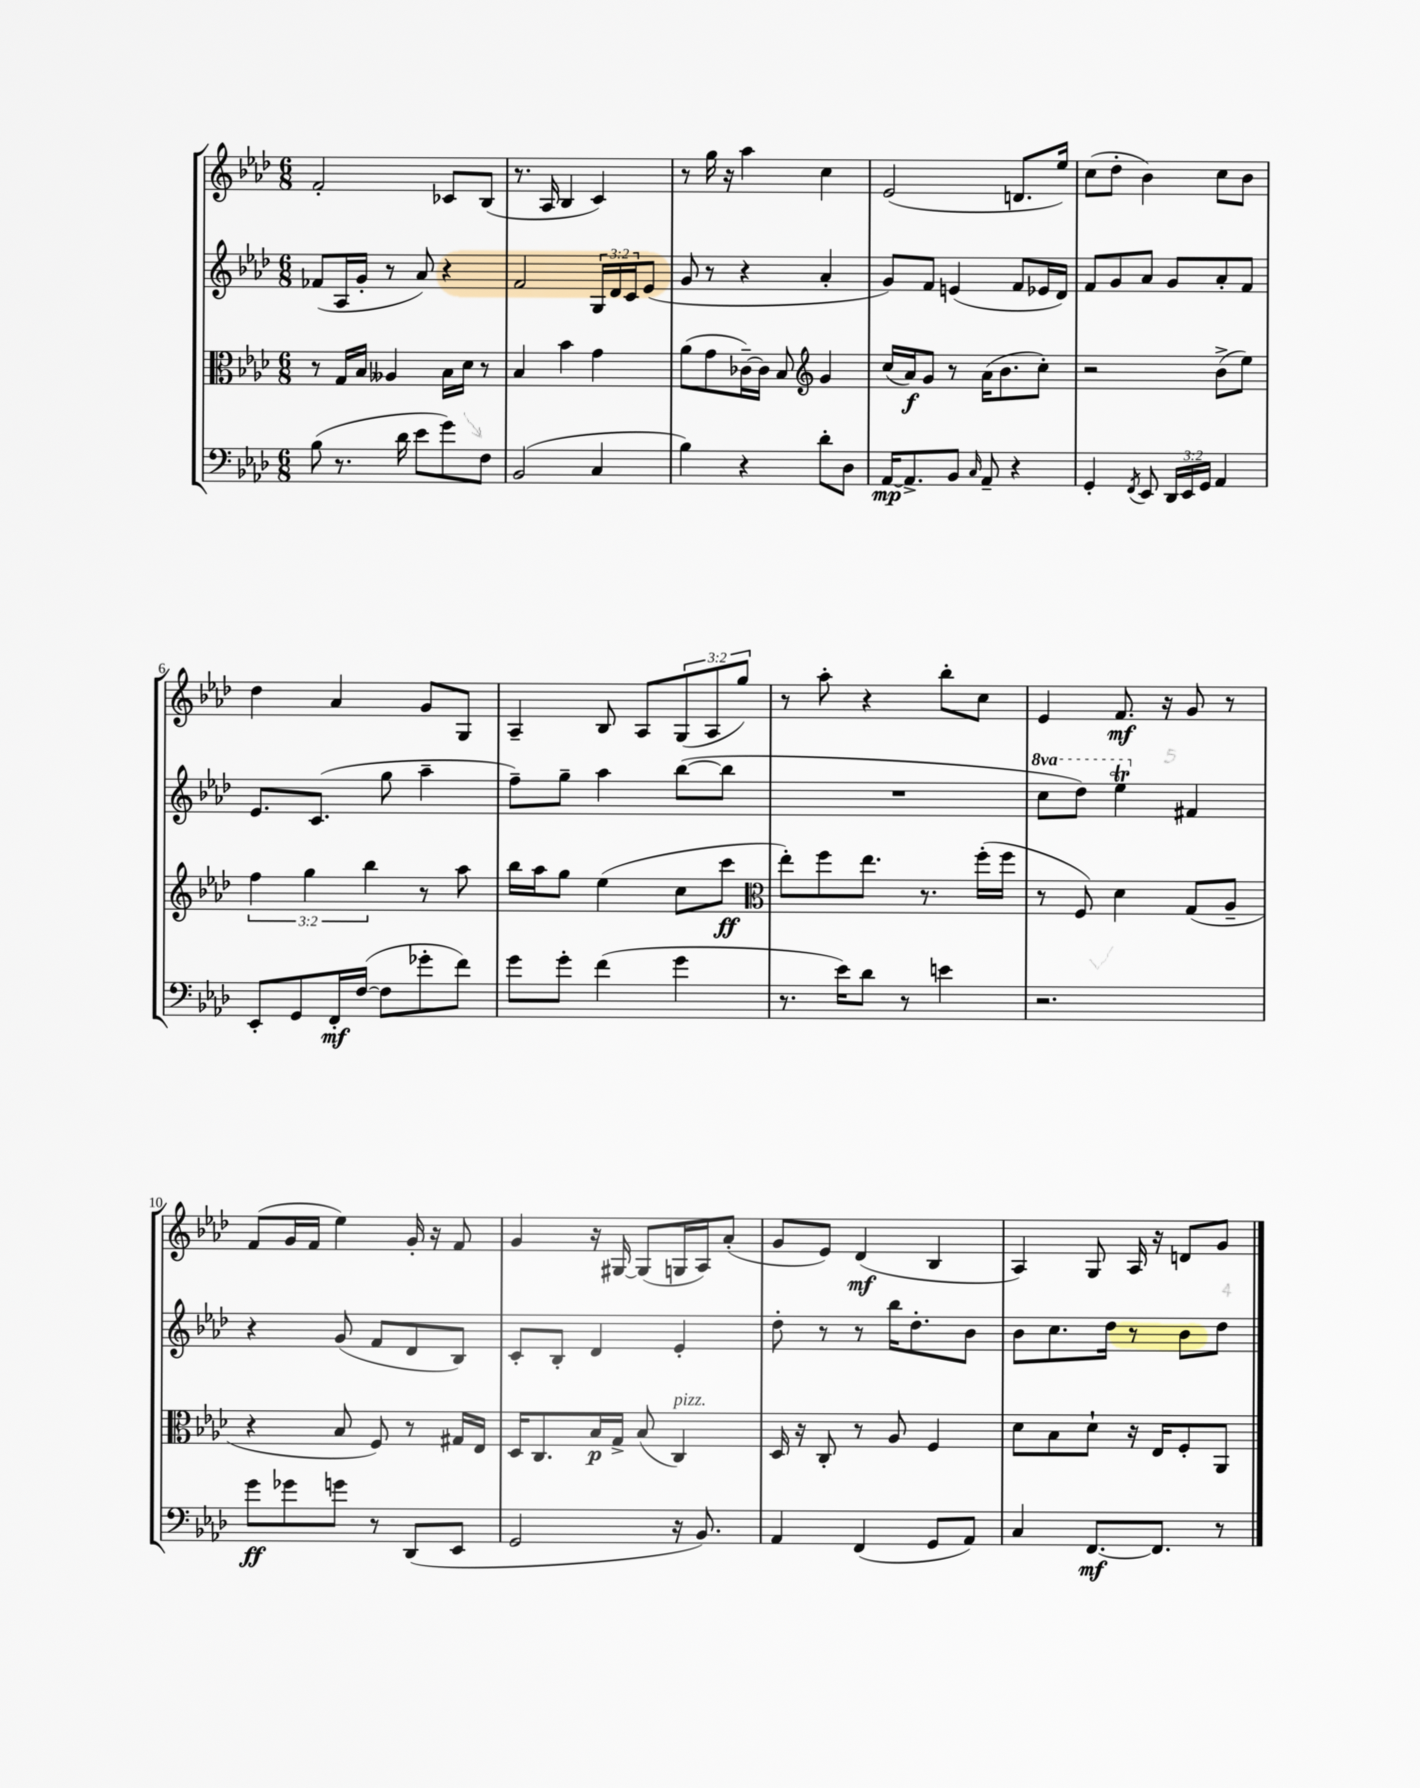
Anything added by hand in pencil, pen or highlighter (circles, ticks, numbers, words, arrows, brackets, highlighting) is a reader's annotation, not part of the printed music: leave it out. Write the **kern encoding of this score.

**kern	**dynam	**kern	**dynam	**kern	**kern	**dynam
*part4	*part4	*part3	*part3	*part2	*part1	*part1
*staff4	*staff4	*staff3	*staff3	*staff2	*staff1	*staff1
*clefF4	*	*clefC3	*	*clefG2	*clefG2	*
*k[b-e-a-d-]	*	*k[b-e-a-d-]	*	*k[b-e-a-d-]	*k[b-e-a-d-]	*
*M6/8	*	*M6/8	*	*M6/8	*M6/8	*
=1	=1	=1	=1	=1	=1	=1
(8B-\	.	8r	.	(8f-X/L	2f'/	.
8.r	.	16G/LL	.	16A-/L	.	.
.	.	16B-/JJ	.	16g'/JJ	.	.
.	.	4A--X/	.	8r	.	.
16d-\	.	.	.	.	.	.
8e-\L	.	.	.	8a-/)	.	.
8g\)	.	16B-\LL	.	4r	8c-X/L	.
.	.	16d-\JJ	.	.	.	.
8F\J	.	8r	.	.	(8B-/J	.
=2	=2	=2	=2	=2	=2	=2
(2BB-/	.	4B-/	.	2f/	8.r	.
.	.	.	.	.	16A-/	.
.	.	4b-\	.	.	4B-/	.
4C/	.	4g\	.	24G/LL	4c/)	.
.	.	.	.	24d-/	.	.
.	.	.	.	24c/J	.	.
.	.	.	.	(8e-/J	.	.
=3	=3	=3	=3	=3	=3	=3
4B-\)	.	(8a-\L	.	8g/	8r	.
.	.	8g\	.	8r	16gg\	.
.	.	.	.	.	16r	.
4r	.	[16c-X~\L)	.	4r	4aa-\	.
.	.	16c-\JJ]	.	.	.	.
.	.	8B-/	.	.	.	.
*	*	*clefG2	*	*	*	*
8d-'\L	.	4g/	.	4a-'/	4cc\	.
8D-\J	.	.	.	.	.	.
=4	=4	=4	=4	=4	=4	=4
[16AA-/KL	mp	(16cc/LL	.	8g/L)	(2e-/	.
8.AA-^/]	.	16a-/J)	f	.	.	.
.	.	8g/J	.	8f/J	.	.
8BB-/J	.	8r	.	(4en/	.	.
16qqC/	.	.	.	.	.	.
8AA-~/	.	(16a-\KL	.	.	.	.
.	.	8.b-\	.	.	.	.
4r	.	.	.	8f/L	8.dn/L	.
.	.	8cc'\J)	.	16e-X/L	.	.
.	.	.	.	16d-/JJ)	16ee-/Jk)	.
=5	=5	=5	=5	=5	=5	=5
4GG'/	.	2r	.	8f/L	(8cc\L	.
.	.	.	.	8g/	8dd-'\J	.
8qFF/	.	.	.	.	.	.
8EE-/	.	.	.	8a-/J	4b-\)	.
24DD-/LL	.	.	.	8g/L	.	.
24EE-/	.	.	.	.	.	.
24GG/JJ	.	.	.	.	.	.
4AA-/	.	(8b-^\L	.	8a-'/	8cc\L	.
.	.	8ee-\J)	.	8f/J	8b-\J	.
!!LO:LB:g=z
=6	=6	=6	=6	=6	=6	=6
8EE-'/L	.	6ff\	.	8.e-/L	4dd-\	.
8GG/	.	.	.	.	.	.
.	.	6gg\	.	.	.	.
.	.	.	.	(8.c/J	.	.
16FF'/L	mf	.	.	.	4a-/	.
([16F/JJ	.	.	.	.	.	.
.	.	6bb-\	.	.	.	.
8F\L]	.	.	.	8gg\	.	.
8g-X'\	.	8r	.	4aa-~\	8g/L	.
8f\J)	.	8aa-\	.	.	8G/J	.
=7	=7	=7	=7	=7	=7	=7
8g\L	.	16bb-\LL	.	8ff~\L)	4A-~/	.
.	.	16aa-\J	.	.	.	.
8g'\J	.	8gg\J	.	8gg~\J	.	.
(4f\	.	(4ee-\	.	4aa-\	8B-/	.
.	.	.	.	.	8A-/L	.
4g\	.	8cc\L	.	([8bb-\L	(12G/	.
.	.	.	.	.	12A-/	.
.	.	8ccc\J	ff	8bb-\J]	.	.
.	.	.	.	.	12gg/J)	.
=8	=8	=8	=8	=8	=8	=8
*	*	*clefC3	*	*	*	*
8.r	.	8ee-'\L)	.	2.r	8r	.
.	.	8ff\	.	.	8aa-'\	.
16e-\KL)	.	.	.	.	.	.
8d-\J	.	8.ee-\J	.	.	4r	.
8r	.	.	.	.	.	.
.	.	8.r	.	.	.	.
4en\	.	.	.	.	8bb-'\L	.
.	.	(16ff'\LL	.	.	8cc\J	.
.	.	16ff\JJ	.	.	.	.
=9	=9	=9	=9	=9	=9	=9
*	*	*	*	*8va	*	*
2.r	.	8r	.	8ccc\L	4e-/	.
.	.	8F/)	.	8ddd-\J)	.	.
.	.	4d-\	.	4eee-T\	8.f/	mf
.	.	.	.	.	16r	.
*	*	*	*	*X8va	*	*
.	.	(8G/L	.	4f#X/	8g/	.
.	.	8A-~/J	.	.	8r	.
!!LO:LB:g=z
=10	=10	=10	=10	=10	=10	=10
8g\L	ff	4r	.	4r	(8f/L	.
8g-X\	.	.	.	.	16g/L	.
.	.	.	.	.	16f/JJ	.
8gn\J	.	8B-/	.	(8g/	4ee-\)	.
8r	.	8F/)	.	8f/L	.	.
(8DD-/L	.	8r	.	8d-/	16g'/	.
.	.	.	.	.	16r	.
8EE-/J	.	16G#X/LL	.	8B-/J)	8f/	.
.	.	16E-/JJ	.	.	.	.
=11	=11	=11	=11	=11	=11	=11
2GG/	.	16D-/KL	.	8c'/L	4g/	.
.	.	8.C/	.	.	.	.
.	.	.	.	8B-'/J	.	.
.	.	16B-/L	p	4d-/	16r	.
.	.	16G^/JJ	.	.	[16G#X/	.
.	.	(8B-/	.	.	(8G#/L]	.
!	!	!LO:TX:a:i:t=pizz.	!	!	!	!
16r	.	4C/)	.	4e-'/	16Gn/L	.
8.BB-/)	.	.	.	.	16A-/J)	.
.	.	.	.	.	(8a-'/J	.
=12	=12	=12	=12	=12	=12	=12
4AA-/	.	16D-/	.	8dd-'\	8g/L	.
.	.	16r	.	.	.	.
.	.	8C'/	.	8r	8e-/J)	.
(4FF/	.	8r	.	8r	(4d-/	mf
.	.	8A-/	.	16bb-\KL	.	.
.	.	.	.	8.dd-'\	.	.
8GG/L	.	4F/	.	.	4B-/	.
8AA-/J)	.	.	.	8b-\J	.	.
=13	=13	=13	=13	=13	=13	=13
4C/	.	8d-\L	.	8b-\L	4A-/)	.
.	.	8B-\	.	8.cc\	.	.
[8.FF/L	mf	8d-`\J	.	.	8G/	.
.	.	.	.	16dd-\Jk	.	.
.	.	16r	.	8r	16A-/	.
8.FF/J]	.	16E-/KL	.	.	16r	.
.	.	8F'/	.	8b-\L	8dn/L	.
8r	.	8AA-/J	.	8dd-\J	8g/J	.
==	==	==	==	==	==	==
*-	*-	*-	*-	*-	*-	*-
